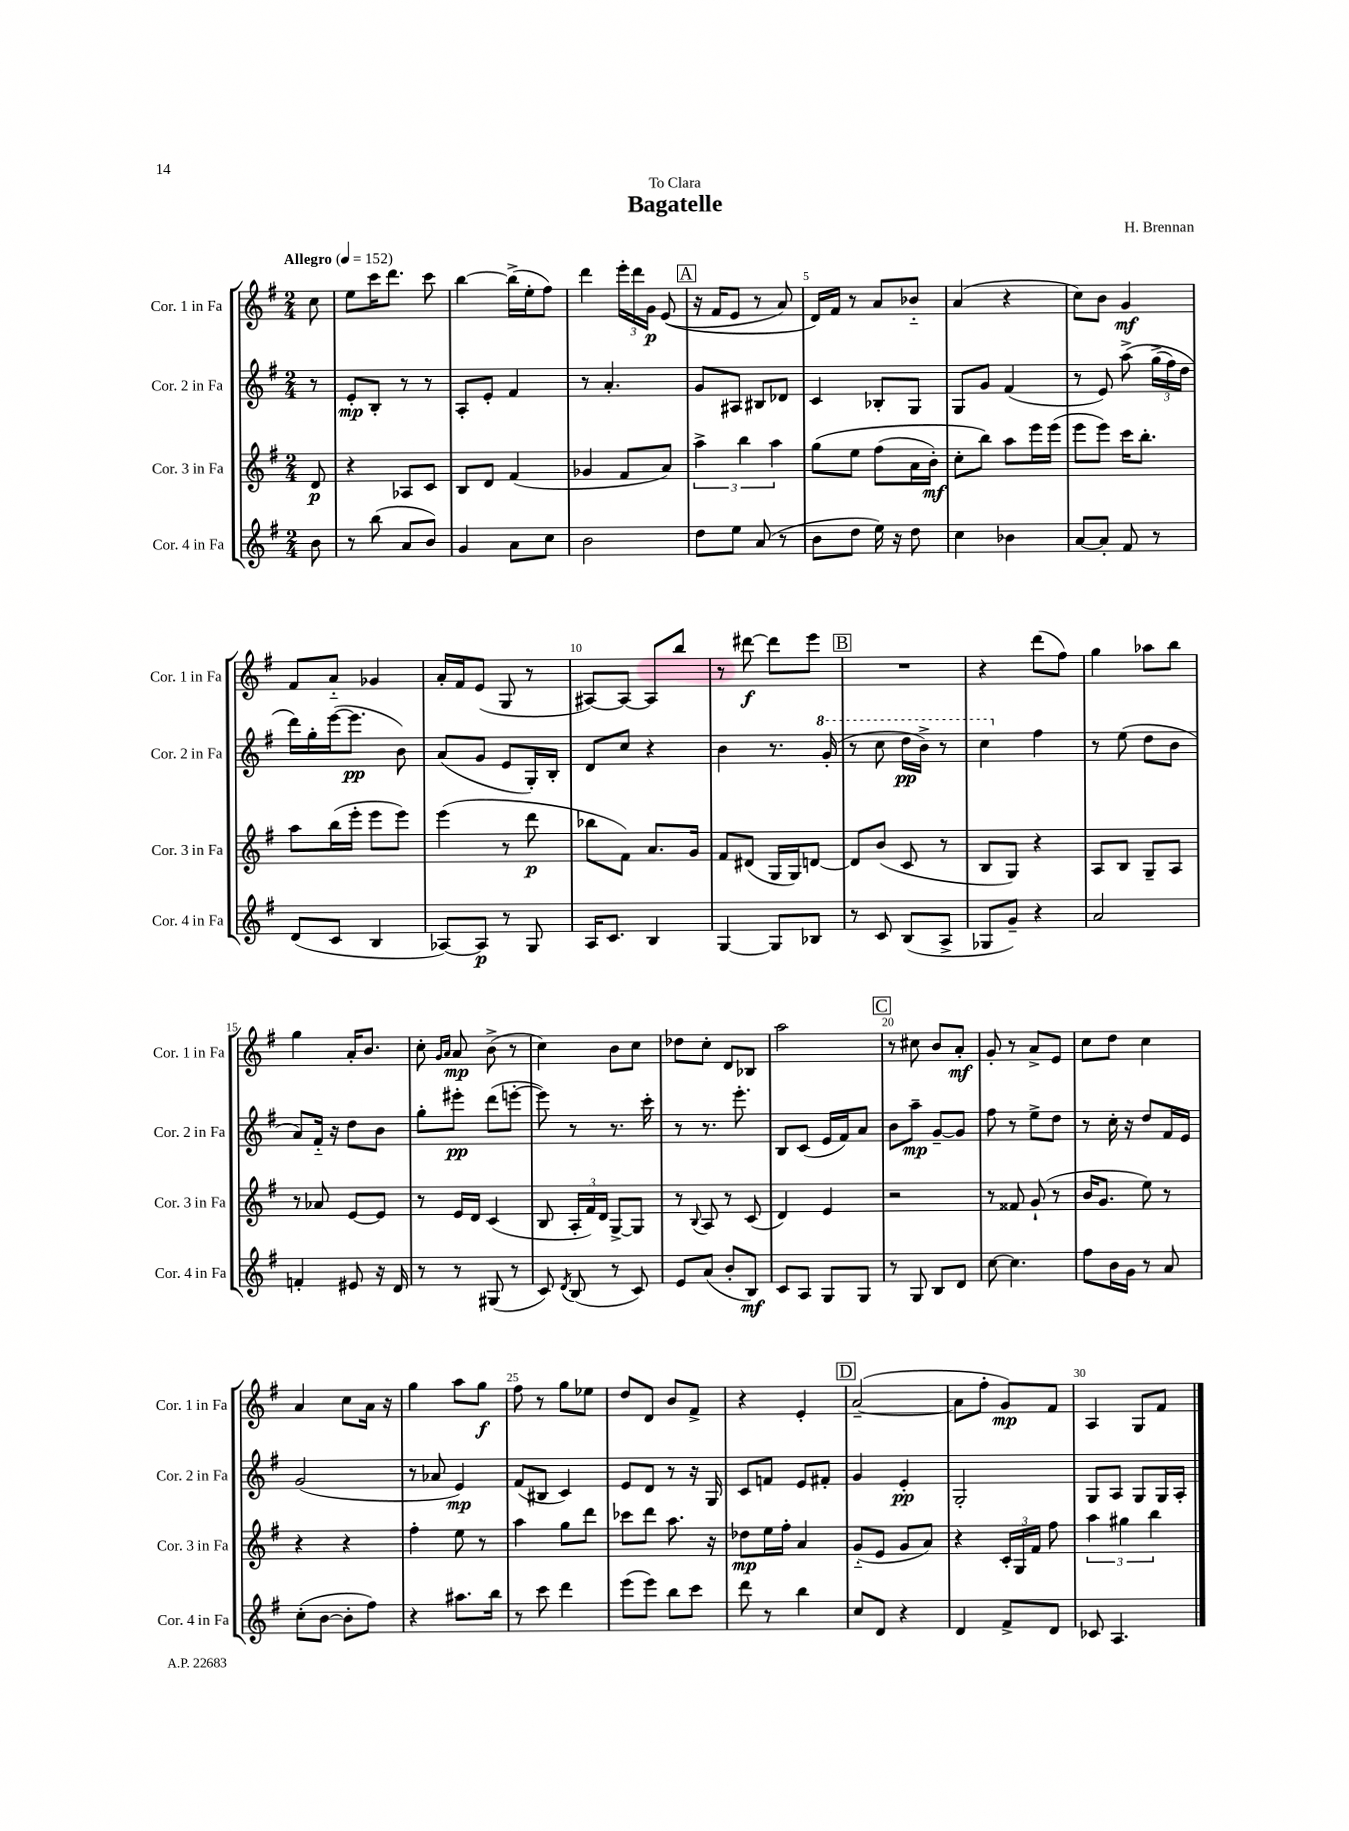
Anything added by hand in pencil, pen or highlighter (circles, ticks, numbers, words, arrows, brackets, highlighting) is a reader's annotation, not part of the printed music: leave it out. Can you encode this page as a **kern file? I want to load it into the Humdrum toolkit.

**kern	**dynam	**kern	**dynam	**kern	**dynam	**kern	**dynam
*part4	*part4	*part3	*part3	*part2	*part2	*part1	*part1
*staff4	*staff4	*staff3	*staff3	*staff2	*staff2	*staff1	*staff1
*I"Cor. 4 in Fa	*	*I"Cor. 3 in Fa	*	*I"Cor. 2 in Fa	*	*I"Cor. 1 in Fa	*
*I'Cor. 4 in Fa	*	*I'Cor. 3 in Fa	*	*I'Cor. 2 in Fa	*	*I'Cor. 1 in Fa	*
*clefG2	*	*clefG2	*	*clefG2	*	*clefG2	*
*k[f#]	*	*k[f#]	*	*k[f#]	*	*k[f#]	*
*M2/4	*	*M2/4	*	*M2/4	*	*M2/4	*
*MM152	*	*MM152	*	*MM152	*	*MM152	*
=	=	=	=	=	=	=	=
!	!	!	!	!	!	!LO:TX:a:B:t=Allegro	!
8b\	.	8d/	p	8r	.	8cc\	.
=1	=1	=1	=1	=1	=1	=1	=1
8r	.	4r	.	8e'/L	mp	8ee\L	.
(8bb\	.	.	.	8B'/J	.	16ccc\K	.
.	.	.	.	.	.	8.ddd\J	.
8a/L	.	8A-X/L	.	8r	.	.	.
8b/J)	.	8c/J	.	8r	.	8ccc\	.
=2	=2	=2	=2	=2	=2	=2	=2
4g/	.	8B/L	.	8A'/L	.	[4bb\	.
.	.	8d/J	.	8e'/J	.	.	.
8a\L	.	(4f#/	.	4f#/	.	(16bb^\LL]	.
.	.	.	.	.	.	16ee'\J	.
8cc\J	.	.	.	.	.	8ff#\J)	.
=3	=3	=3	=3	=3	=3	=3	=3
2b\	.	4g-X/	.	8r	.	4ddd\	.
.	.	.	.	4.a'/	.	.	.
.	.	8f#/L	.	.	.	24eee'\LL	.
.	.	.	.	.	.	24ddd\	.
.	.	.	.	.	.	24g\JJ	p
.	.	8a/J)	.	.	.	((8e/	.
!!LO:REH:place=s1:t=A
=4	=4	=4	=4	=4	=4	=4	=4
8dd\L	.	6aa^\	.	8g/L	.	16r	.
.	.	.	.	.	.	16f#/KL	.
8ee\J	.	.	.	8A#X/J	.	8e/J	.
.	.	6bb\	.	.	.	.	.
(8a/	.	.	.	8B#X/L	.	8r	.
.	.	6aa\	.	.	.	.	.
8r	.	.	.	8d-X/J	.	8a/)	.
=5	=5	=5	=5	=5	=5	=5	=5
8b\L	.	(8gg\L	.	4c/	.	16d/LL)	.
.	.	.	.	.	.	16f#/JJ	.
8dd\J	.	8ee\J	.	.	.	8r	.
16ee\)	.	(8ff#\L	.	8B-X'/L	.	8a/L	.
16r	.	.	.	.	.	.	.
8dd\	.	16a\L	.	8G/J	.	8b-X/J	.
.	.	16b'\JJ)	mf	.	.	.	.
=6	=6	=6	=6	=6	=6	=6	=6
4cc\	.	8cc'\L	.	8G/L	.	(4a/	.
.	.	8bb\J)	.	8g/J	.	.	.
4b-X\	.	8aa\L	.	(4f#/	.	4r	.
.	.	16eee\L	.	.	.	.	.
.	.	(16eee\JJ	.	.	.	.	.
=7	=7	=7	=7	=7	=7	=7	=7
[8a/L	.	8eee\L	.	8r	.	8cc\L)	.
8a'/J]	.	8eee\J)	.	8e/)	.	8b\J	.
8f#/	.	16ccc\KL	.	(8aa^\	.	4g/	mf
.	.	8.bb'\J	.	.	.	.	.
8r	.	.	.	(24gg^\LL	.	.	.
.	.	.	.	24ff#\)	.	.	.
.	.	.	.	24dd\JJ	.	.	.
!!LO:LB:g=z
=8	=8	=8	=8	=8	=8	=8	=8
(8d/L	.	8aa\L	.	16ddd\LL)	.	8f#/L	.
.	.	.	.	16gg'\	.	.	.
8c/J	.	(16bb\L	.	([16eee\J	.	8a/J	.
.	.	16eee'\JJ	.	8.eee\J]	pp	.	.
4B/	.	8eee\L	.	.	.	4g-X/	.
.	.	8eee\J)	.	8b\)	.	.	.
=9	=9	=9	=9	=9	=9	=9	=9
[8A-X/L)	.	(4eee\	.	(8a/L	.	16a'/LL	.
.	.	.	.	.	.	16f#/J	.
8A-/J]	p	.	.	8g/J	.	(8e/J	.
8r	.	8r	.	8e/L	.	8G/	.
8G/	.	8ddd\	p	16G'/L)	.	8r	.
.	.	.	.	16B'/JJ	.	.	.
=10	=10	=10	=10	=10	=10	=10	=10
16A/KL	.	8bb-X\L	.	8d/L	.	[8A#X/L)	.
8.c/J	.	.	.	.	.	.	.
.	.	8f#\J)	.	8cc/J	.	8A#/J_	.
4B/	.	8.a/L	.	4r	.	8A#/L]	.
.	.	.	.	.	.	8bb/J	.
.	.	16g/Jk	.	.	.	.	.
=11	=11	=11	=11	=11	=11	=11	=11
[4G/	.	8f#/L	.	4b\	.	8r	.
.	.	(8d#X/J	.	.	.	[8ddd#X\	f
8G/L]	.	16G/LL	.	8.r	.	8ddd#\L]	.
.	.	16G/J)	.	.	.	.	.
8B-X/J	.	[8dn/J	.	.	.	8eee\J	.
*	*	*	*	*8va	*	*	*
.	.	.	.	(16gg'/	.	.	.
!!LO:REH:place=s1:t=B
=12	=12	=12	=12	=12	=12	=12	=12
8r	.	8d/L]	.	8r	.	2r	.
8c/	.	(8b/J	.	8ccc\	.	.	.
(8B/L	.	8c/	.	16ddd\LL	pp	.	.
.	.	.	.	16bb^\JJ)	.	.	.
8A^/J	.	8r	.	8r	.	.	.
=13	=13	=13	=13	=13	=13	=13	=13
8G-X/L	.	8B/L	.	4ccc\	.	4r	.
8g~/J)	.	8G/J)	.	.	.	.	.
*	*	*	*	*X8va	*	*	*
4r	.	4r	.	4ff#\	.	(8ddd\L	.
.	.	.	.	.	.	8ff#\J)	.
=14	=14	=14	=14	=14	=14	=14	=14
2a/	.	8A/L	.	8r	.	4gg\	.
.	.	8B/J	.	(8ee\	.	.	.
.	.	8G~/L	.	8dd\L	.	8aa-X\L	.
.	.	8A/J	.	8b\J	.	8bb\J	.
!!LO:LB:g=z
=15	=15	=15	=15	=15	=15	=15	=15
4fn'/	.	8r	.	8a/L)	.	4gg\	.
.	.	8a-X/	.	16f#/Jk	.	.	.
.	.	.	.	16r	.	.	.
8e#X/	.	[8e/L	.	8dd\L	.	16a'/KL	.
.	.	.	.	.	.	8.b/J	.
16r	.	8e/J]	.	8b\J	.	.	.
16d/	.	.	.	.	.	.	.
=16	=16	=16	=16	=16	=16	=16	=16
8r	.	8r	.	8gg'\L	.	8cc'\	.
.	.	.	.	.	.	16qqg/LL	.
.	.	.	.	.	.	16qqa/JJ	.
8r	.	16e/LL	.	8eee#X'\J	pp	8a/	mp
.	.	16d/JJ	.	.	.	.	.
(8G#X/	.	(4c/	.	(8ddd\L	.	(8b^\	.
8r	.	.	.	[8eeen'\J	.	8r	.
=17	=17	=17	=17	=17	=17	=17	=17
8c/)	.	8B/	.	8eee\])	.	4cc\)	.
8qd/	.	.	.	.	.	.	.
(8B/	.	24A'/LL	.	8r	.	.	.
.	.	24f#/)	.	.	.	.	.
.	.	24d/JJ	.	.	.	.	.
8r	.	[8G^/L	.	8.r	.	8b\L	.
8c/)	.	8G/J]	.	.	.	8cc\J	.
.	.	.	.	16ccc'\	.	.	.
=18	=18	=18	=18	=18	=18	=18	=18
8e/L	.	8r	.	8r	.	8dd-X\L	.
.	.	8qqB/	.	.	.	.	.
(8a/J	.	8A/	.	8.r	.	8cc'\J	.
8b'/L	.	8r	.	.	.	8d/L	.
.	.	.	.	8.eee'\	.	.	.
8B/J)	mf	(8c/	.	.	.	8B-X/J	.
=19	=19	=19	=19	=19	=19	=19	=19
8c/L	.	4d/)	.	8B/L	.	2aa\	.
8A/J	.	.	.	(8c/J	.	.	.
8G/L	.	4e/	.	16e/LL	.	.	.
.	.	.	.	16f#/J)	.	.	.
8G/J	.	.	.	8a/J	.	.	.
!!LO:REH:place=s1:t=C
=20	=20	=20	=20	=20	=20	=20	=20
8r	.	2r	.	8b\L	.	8r	.
8G/	.	.	.	8aa~\J	mp	8cc#X\	.
8B/L	.	.	.	[8g~/L	.	8b/L	.
8d/J	.	.	.	8g/J]	.	8a'/J	mf
=21	=21	=21	=21	=21	=21	=21	=21
[8cc\	.	8r	.	8ff#\	.	8g'/	.
4.cc\]	.	8f##X/	.	8r	.	8r	.
.	.	(8g`/	.	8ee^\L	.	8a^/L	.
.	.	8r	.	8dd\J	.	8e/J	.
=22	=22	=22	=22	=22	=22	=22	=22
8ff#\L	.	16b/KL	.	8r	.	8cc\L	.
.	.	8.g/J	.	.	.	.	.
16b\L	.	.	.	16cc'\	.	8dd\J	.
16g\JJ	.	.	.	16r	.	.	.
8r	.	8ee\)	.	8dd/L	.	4cc\	.
8a/	.	8r	.	16f#/L	.	.	.
.	.	.	.	16e/JJ	.	.	.
!!LO:LB:g=z
=23	=23	=23	=23	=23	=23	=23	=23
(8cc'\L	.	4r	.	(2g/	.	4a/	.
[8b\J	.	.	.	.	.	.	.
8b'\L]	.	4r	.	.	.	8cc\L	.
8ff#\J)	.	.	.	.	.	16a\Jk	.
.	.	.	.	.	.	16r	.
=24	=24	=24	=24	=24	=24	=24	=24
4r	.	4ff#'\	.	8r	.	4gg\	.
.	.	.	.	8a-X/	.	.	.
8.aa#X\L	.	8ee\	.	4e/)	mp	8aa\L	.
.	.	8r	.	.	.	8gg\J	f
16bb\Jk	.	.	.	.	.	.	.
=25	=25	=25	=25	=25	=25	=25	=25
8r	.	4aa\	.	(8f#/L	.	8ff#\	.
8ccc\	.	.	.	8B#X/J	.	8r	.
4ddd\	.	8gg\L	.	4c/)	.	8gg\L	.
.	.	8ddd\J	.	.	.	8ee-X\J	.
=26	=26	=26	=26	=26	=26	=26	=26
(8eee\L	.	8ccc-X\L	.	8e/L	.	8dd/L	.
8eee\J)	.	8ddd\J	.	8d/J	.	8d/J	.
8bb\L	.	8.aa\	.	8r	.	8b/L	.
8ccc\J	.	.	.	16r	.	8f#^/J	.
.	.	16r	.	16G/	.	.	.
=27	=27	=27	=27	=27	=27	=27	=27
8ddd\	.	8dd-X\L	mp	8c/L	.	4r	.
8r	.	16ee\L	.	8fn/J	.	.	.
.	.	16ff#'\JJ	.	.	.	.	.
4bb\	.	4a/	.	8e/L	.	4e'/	.
.	.	.	.	8f#X'/J	.	.	.
!!LO:REH:place=s1:t=D
=28	=28	=28	=28	=28	=28	=28	=28
8cc/L	.	(8g/L	.	4g/	.	([2a~/	.
8d/J	.	8e/J	.	.	.	.	.
4r	.	8g/L	.	4e'/	pp	.	.
.	.	8a/J)	.	.	.	.	.
=29	=29	=29	=29	=29	=29	=29	=29
4d/	.	4r	.	2G'/	.	8a\L]	.
.	.	.	.	.	.	8ff#'\J	.
8f#^/L	.	24c'/LL	.	.	.	8g/L)	mp
.	.	24G/	.	.	.	.	.
.	.	24f#/JJ	.	.	.	.	.
8d/J	.	8ff#\	.	.	.	8f#/J	.
=30	=30	=30	=30	=30	=30	=30	=30
8c-X/	.	6aa\	.	8G/L	.	4A/	.
4.A/	.	.	.	8A/J	.	.	.
.	.	6gg#X\	.	.	.	.	.
.	.	.	.	8G/L	.	8G/L	.
.	.	6bb\	.	.	.	.	.
.	.	.	.	16G/L	.	8f#/J	.
.	.	.	.	16A'/JJ	.	.	.
==	==	==	==	==	==	==	==
*-	*-	*-	*-	*-	*-	*-	*-
